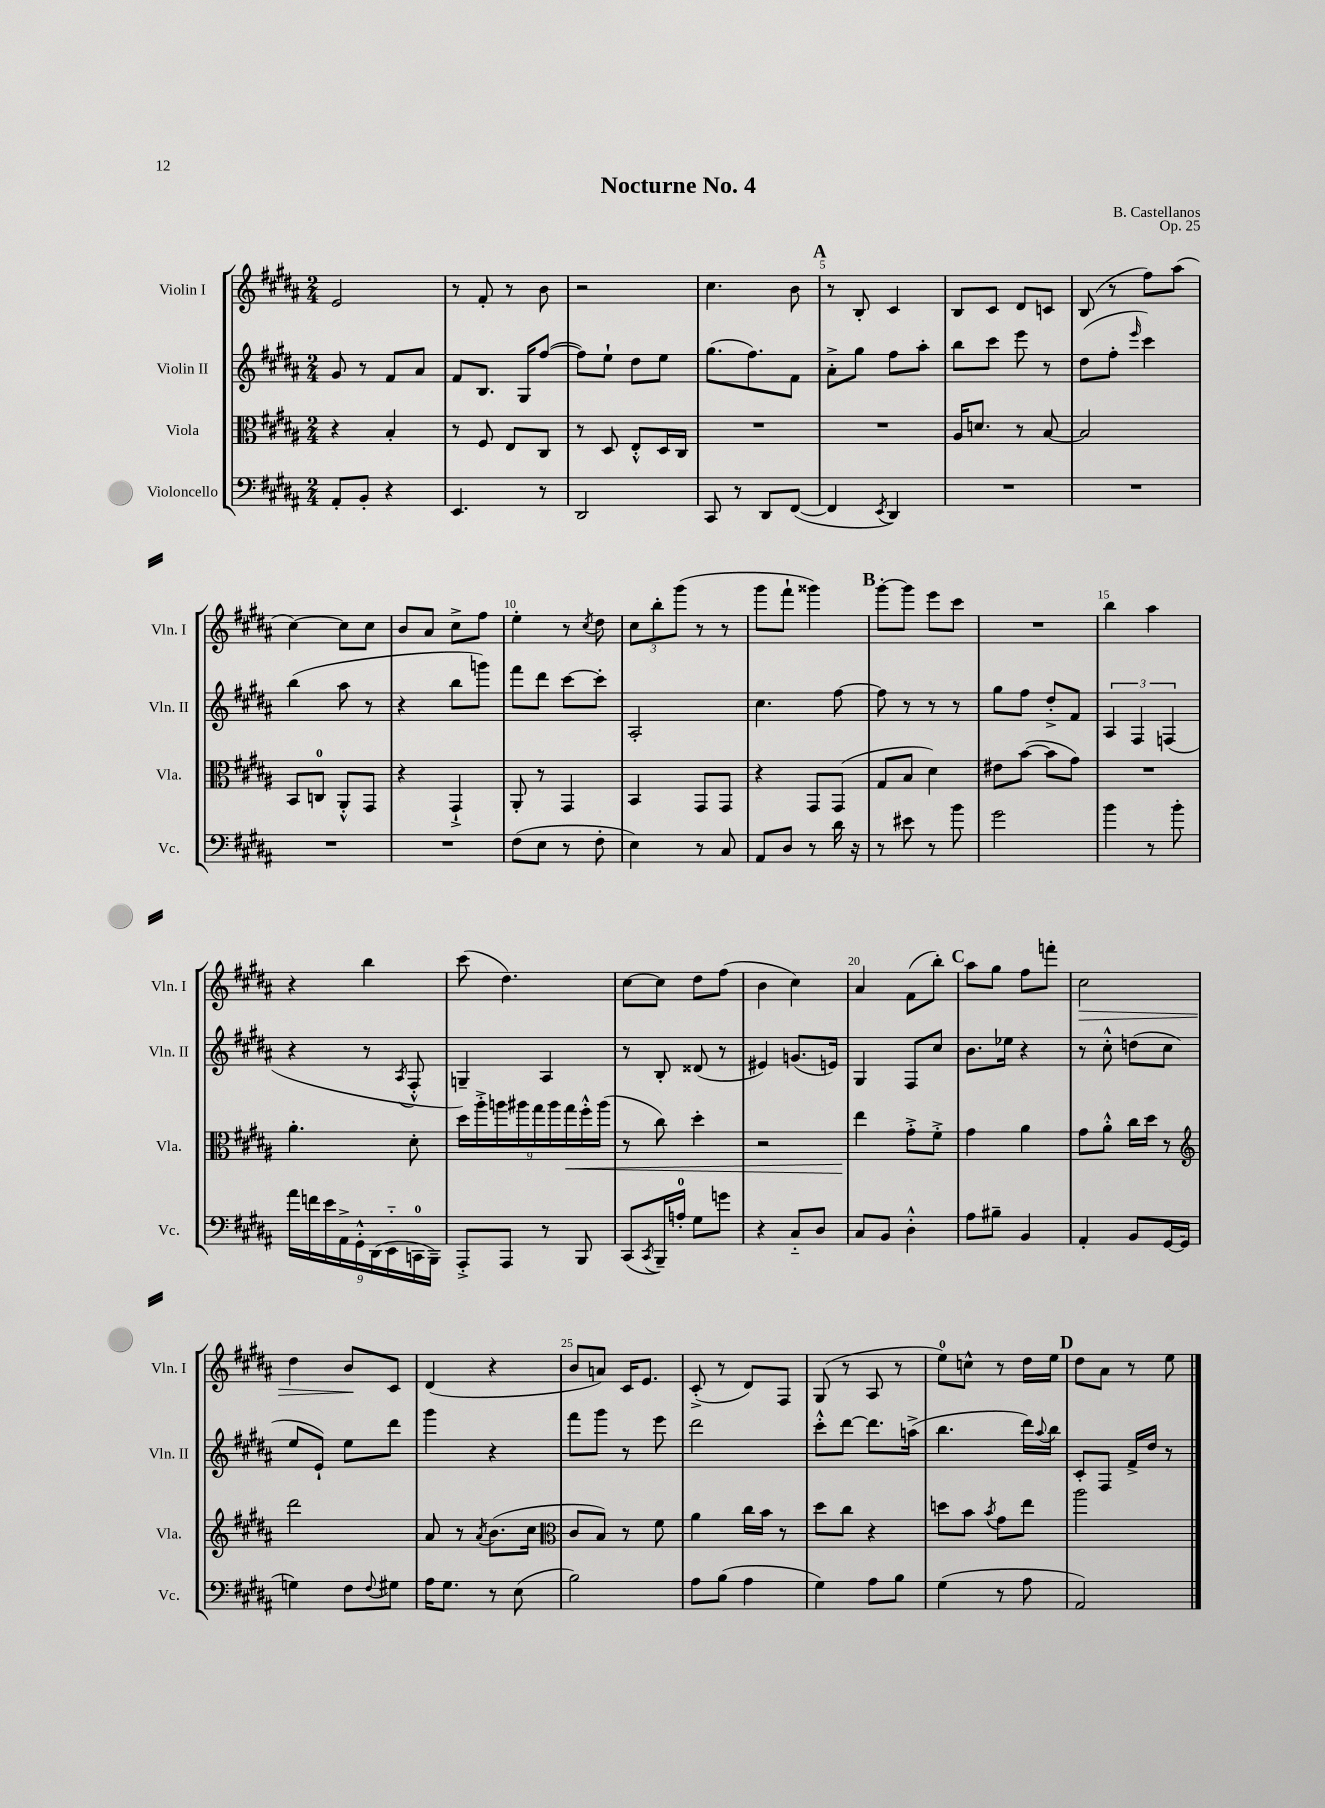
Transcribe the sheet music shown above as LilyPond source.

\header { title = "Nocturne No. 4" composer = "B. Castellanos" opus = "Op. 25" }
<<
\new StaffGroup <<
\new Staff = "s0" \with { instrumentName = "Violin I" shortInstrumentName = "Vln. I" } {
    \clef treble \key b \major \numericTimeSignature \time 2/4
    e'2 |
    r8 fis'8-. r8 b'8 |
    r2 |
    cis''4. b'8 |
    \mark \markup { \bold "A" } r8 b8-. cis'4 |
    b8 cis'8 dis'8 c'8 |
    b8( r8 fis''8) ais''8( |
    cis''4~) cis''8 cis''8 |
    b'8 ais'8 cis''8-> fis''8 |
    e''4-. r8 \acciaccatura { cis''8 } dis''8 |
    \tuplet 3/2 { cis''8 b''8-. gis'''8( } r8 r8 |
    gis'''8 fis'''8-! gisis'''4) |
    \mark \markup { \bold "B" } gis'''8~-. gis'''8 e'''8 cis'''8 |
    R2 |
    b''4 ais''4 |
    r4 b''4 |
    cis'''8( dis''4.) |
    cis''8~ cis''8 dis''8 fis''8( |
    b'4 cis''4) |
    ais'4 fis'8( b''8-.) |
    \mark \markup { \bold "C" } ais''8 gis''8 fis''8 f'''8-. |
    cis''2\> |
    dis''4 b'8\! cis'8 |
    dis'4( r4 |
    b'8 a'8) cis'16 e'8. |
    cis'8-.->( r8 dis'8) fis8 |
    gis8( r8 ais8 r8 |
    e''8-0) c''8-^ r8 dis''16 e''16 |
    \mark \markup { \bold "D" } dis''8 ais'8 r8 e''8 \bar "|." |
}
\new Staff = "s1" \with { instrumentName = "Violin II" shortInstrumentName = "Vln. II" } {
    \clef treble \key b \major \numericTimeSignature \time 2/4
    gis'8 r8 fis'8 ais'8 |
    fis'8 b8. gis16 fis''8~( |
    fis''8) e''8-! dis''8 e''8 |
    gis''8.( fis''8.) fis'8 |
    \mark \markup { \bold "A" } ais'8-.-> gis''8 fis''8 ais''8-. |
    b''8 cis'''8 e'''8 r8 |
    dis''8( fis''8-. \grace { e'''16 } cis'''4) |
    b''4( ais''8 r8 |
    r4 b''8 g'''8) |
    fis'''8 dis'''8 cis'''8~ cis'''8-. |
    ais2-. |
    cis''4. fis''8~ |
    \mark \markup { \bold "B" } fis''8 r8 r8 r8 |
    gis''8 fis''8 dis''8-.-> fis'8 |
    \tuplet 3/2 { ais4 fis4 f4( } |
    r4 r8 \acciaccatura { ais8 } fis8-.-^ |
    g4--) ais4 |
    r8 b8-. disis'8( r8 |
    eis'4) g'8.( e'16) |
    gis4 fis8 cis''8 |
    \mark \markup { \bold "C" } b'8. ees''16 r4 |
    r8 cis''8-.-^ d''8( cis''8 |
    e''8 e'8-!) e''8 dis'''8 |
    gis'''4 r4 |
    fis'''8 gis'''8 r8 e'''8 |
    dis'''2 |
    cis'''8-.-^ dis'''8~ dis'''8. a''16->( |
    b''4. dis'''16) \appoggiatura { ais''8 } b''16 |
    \mark \markup { \bold "D" } cis'8-. fis8 fis'16-> dis''16 r8 \bar "|." |
}
\new Staff = "s2" \with { instrumentName = "Viola" shortInstrumentName = "Vla." } {
    \clef alto \key b \major \numericTimeSignature \time 2/4
    r4 b4-. |
    r8 fis8 e8 cis8 |
    r8 dis8 e8-.-^ dis16 cis16 |
    R2 |
    \mark \markup { \bold "A" } R2 |
    ais16 d'8. r8 b8~ |
    b2 |
    b,8 c8-0 ais,8-.-^ gis,8 |
    r4 gis,4-!-> |
    ais,8-. r8 gis,4 |
    b,4 gis,8 gis,8 |
    r4 gis,8 gis,8( |
    \mark \markup { \bold "B" } gis8 b8 dis'4) |
    eis'8 b'8~( b'8 gis'8) |
    R2 |
    ais'4.-. dis'8-. |
    \tuplet 9/8 { dis''16 ais''16-.-> a''16 ais''16 gis''16 ais''16 gis''16\< fis''16-.-^ ais''16( } |
    r8 cis''8) dis''4-. |
    r2 |
    e''4\! gis'8-.-> fis'8-.-> |
    \mark \markup { \bold "C" } gis'4 ais'4 |
    gis'8 ais'8-.-^ cis''16 dis''16 r8 |
    \clef treble dis'''2 |
    ais'8 r8 \acciaccatura { ais'8 } b'8.( cis''16 |
    \clef alto cis'8 b8) r8 fis'8 |
    ais'4 cis''16 b'16 r8 |
    dis''8 cis''8 r4 |
    d''8 b'8 \acciaccatura { b'8 } gis'8 e''8 |
    \mark \markup { \bold "D" } ais''2 \bar "|." |
}
\new Staff = "s3" \with { instrumentName = "Violoncello" shortInstrumentName = "Vc." } {
    \clef bass \key b \major \numericTimeSignature \time 2/4
    ais,8-. b,8-. r4 |
    e,4. r8 |
    dis,2 |
    cis,8 r8 dis,8 fis,8~( |
    \mark \markup { \bold "A" } fis,4 \acciaccatura { e,8 } dis,4) |
    R2 |
    R2 |
    R2 |
    R2 |
    fis8( e8 r8 fis8-. |
    e4) r8 cis8 |
    ais,8 dis8 r8 dis'16 r16 |
    \mark \markup { \bold "B" } r8 eis'8 r8 b'8 |
    gis'2 |
    b'4 r8 b'8-. |
    \tuplet 9/8 { ais'16 f'16 e'16 ais,16-> gis,16-.-^ dis,16( e,16-_ c,16-0 b,,16--) } |
    ais,,8-.-> ais,,8 r8 b,,8 |
    cis,8( \acciaccatura { cis,8 } b,,16--) a16-0-. gis8 g'8 |
    r4 cis8-_ dis8 |
    cis8 b,8 dis4-.-^ |
    \mark \markup { \bold "C" } ais8 bis8-- b,4 |
    ais,4-. b,8 gis,16~ gis,16( |
    g4) fis8 \appoggiatura { fis8 } gis8 |
    ais16 gis8. r8 e8( |
    b2) |
    ais8 b8( ais4 |
    gis4) ais8 b8 |
    gis4( r8 ais8 |
    \mark \markup { \bold "D" } ais,2) \bar "|." |
}
>>
>>
\layout { \context { \Score \override BarNumber.break-visibility = ##(#f #t #t) barNumberVisibility = #(every-nth-bar-number-visible 5) } }
